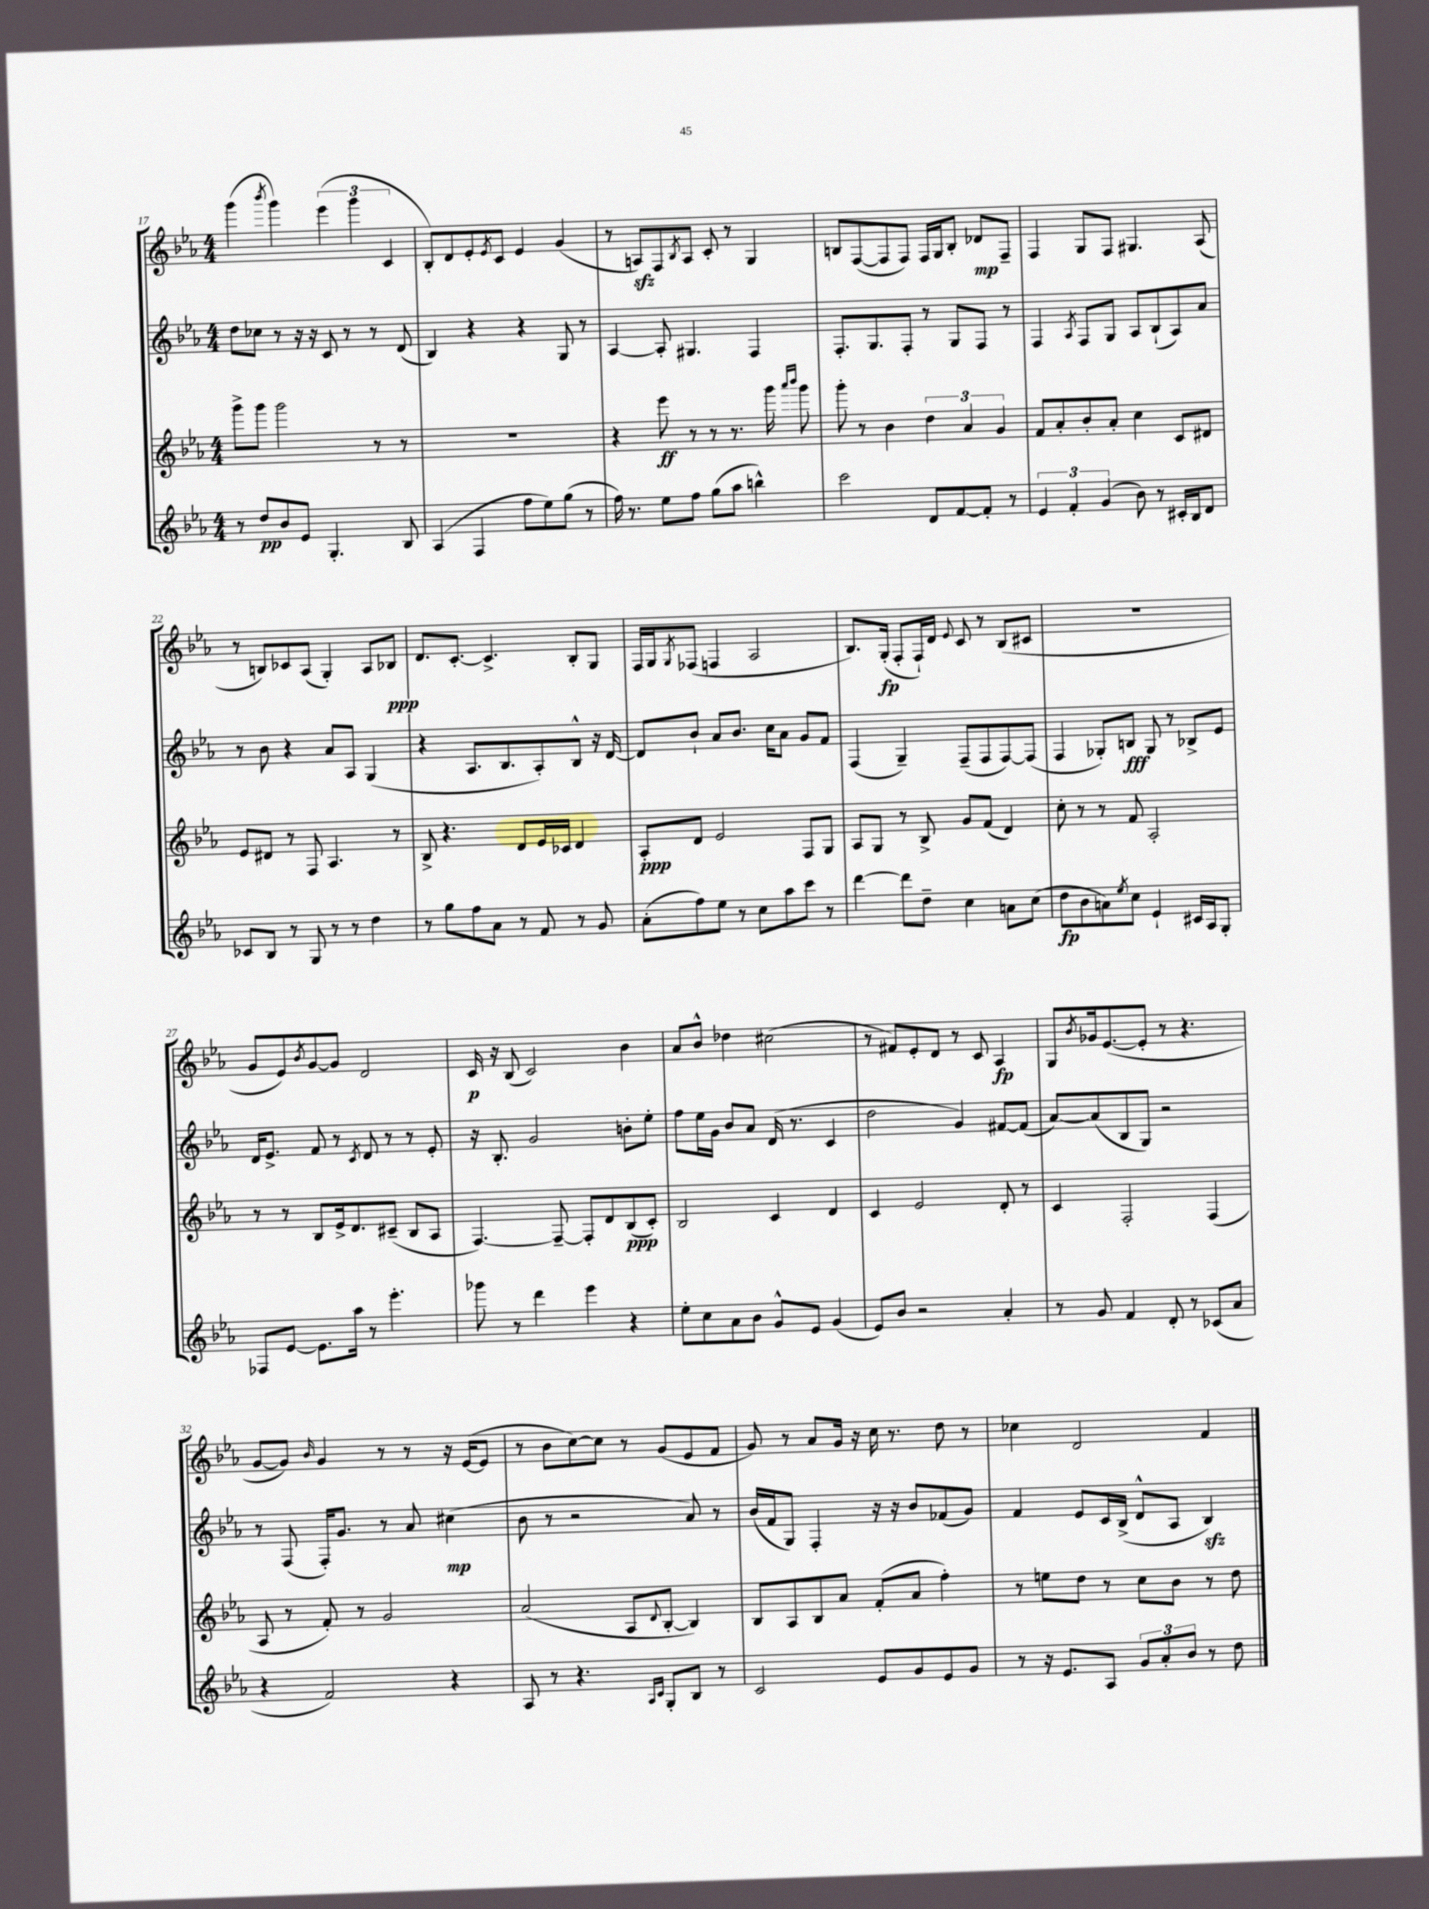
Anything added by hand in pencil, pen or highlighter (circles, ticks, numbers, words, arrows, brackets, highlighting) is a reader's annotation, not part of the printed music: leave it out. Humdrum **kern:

**kern	**dynam	**kern	**dynam	**kern	**dynam	**kern	**dynam
*part4	*part4	*part3	*part3	*part2	*part2	*part1	*part1
*staff4	*staff4	*staff3	*staff3	*staff2	*staff2	*staff1	*staff1
*clefG2	*	*clefG2	*	*clefG2	*	*clefG2	*
*k[b-e-a-]	*	*k[b-e-a-]	*	*k[b-e-a-]	*	*k[b-e-a-]	*
*M4/4	*	*M4/4	*	*M4/4	*	*M4/4	*
=17	=17	=17	=17	=17	=17	=17	=17
8r	.	8ggg^\L	.	8dd\L	.	(4ggg\	.
8dd/L	pp	8ggg\J	.	8cc-X\J	.	.	.
.	.	.	.	.	.	8qbbb-/	.
8b-/	.	2ggg\	.	8r	.	4ggg\)	.
8e-/J	.	.	.	16r	.	.	.
.	.	.	.	16r	.	.	.
4.G'/	.	.	.	8c/	.	(6eee-\	.
.	.	.	.	8r	.	.	.
.	.	.	.	.	.	6ggg\	.
.	.	8r	.	8r	.	.	.
.	.	.	.	.	.	6c/	.
8B-/	.	8r	.	(8d/	.	.	.
=18	=18	=18	=18	=18	=18	=18	=18
(4A-/	.	1r	.	4B-/)	.	8B-'/L)	.
.	.	.	.	.	.	8d/	.
4F/	.	.	.	4r	.	8e-'/	.
.	.	.	.	.	.	8qe-/	.
.	.	.	.	.	.	8c/J	.
8ff\L	.	.	.	4r	.	4e-/	.
8ee-\)	.	.	.	.	.	.	.
(8gg\J	.	.	.	8G/	.	(4g/	.
8r	.	.	.	8r	.	.	.
=19	=19	=19	=19	=19	=19	=19	=19
16ff\)	.	4r	.	[4A-/	.	8r	.
8.r	.	.	.	.	.	.	.
.	.	.	.	.	.	8Anzz/L)	.
8ee-\L	.	8eee-\	ff	8A-'/]	.	8F/	.
.	.	.	.	.	.	8qB-/	.
8ff\J	.	8r	.	4.G#X/	.	8A/J	.
(8gg\L	.	8r	.	.	.	8c'/	.
8aa-\J	.	8.r	.	.	.	8r	.
4bbn^^\)	.	.	.	4F/	.	4G/	.
.	.	16ggg\	.	.	.	.	.
.	.	16qqaaa-/LL	.	.	.	.	.
.	.	16qqbbb-/JJ	.	.	.	.	.
.	.	8ggg\	.	.	.	.	.
=20	=20	=20	=20	=20	=20	=20	=20
2ccc\	.	8ggg'\	.	8.F'/L	.	8Bn/L	.
.	.	8r	.	.	.	([8F/	.
.	.	.	.	8.G/	.	.	.
.	.	4b-\	.	.	.	8F/]	.
.	.	.	.	8F'/J	.	8F/J)	.
8d/L	.	6dd\	.	8r	.	16F/LL	.
.	.	.	.	.	.	16G/J	.
[8f/	.	.	.	8G/L	.	8B'/J	.
.	.	6a-/	.	.	.	.	.
8f'/J]	.	.	.	8F/J	.	8d-X/L	mp
.	.	6g/	.	.	.	.	.
8r	.	.	.	8r	.	8F~/J	.
=21	=21	=21	=21	=21	=21	=21	=21
6e-/	.	8f/L	.	4F/	.	4F/	.
.	.	8a-'/	.	.	.	.	.
6f'/	.	.	.	.	.	.	.
.	.	.	.	8qA-/	.	.	.
.	.	8b-'/	.	8F/L	.	8G/L	.
(6g/	.	.	.	.	.	.	.
.	.	8a-'/J	.	8G/J	.	8F/J	.
8b-\)	.	4cc\	.	8A-/L	.	4.G#X/	.
8r	.	.	.	(8B-`/	.	.	.
16c#X'/LL	.	8c/L	.	8A-/)	.	.	.
16B-/J	.	.	.	.	.	.	.
8d/J	.	8d#X/J	.	8a-/J	.	(8A-/	.
!!LO:LB:g=z
=22	=22	=22	=22	=22	=22	=22	=22
8c-X/L	.	8e-/L	.	8r	.	8r	.
8B-/J	.	8d#X/J	.	8b-\	.	8Bn/L)	.
8r	.	8r	.	4r	.	8c-X/	.
8G/	.	8F/	.	.	.	(8A-/J	.
8r	.	4.A-/	.	8a-/L	.	4G'/)	.
8r	.	.	.	8A-/J	.	.	.
4dd\	.	.	.	(4G/	.	8A-/L	.
.	.	8r	.	.	.	8B-X/J	ppp
=23	=23	=23	=23	=23	=23	=23	=23
8r	.	8B-^/	.	4r	.	8.d/L	.
8gg\L	.	4.r	.	.	.	.	.
.	.	.	.	.	.	[8.c'/J	.
8ff\	.	.	.	8.A-/L	.	.	.
8a-\J	.	.	.	.	.	4.c^/]	.
.	.	.	.	8.B-/	.	.	.
8r	.	8d/L	.	.	.	.	.
8f/	.	16e-/L	.	8A-'/)	.	.	.
.	.	16c-X/JJ	.	.	.	.	.
8r	.	4d/	.	8B-^^/J	.	8B-'/L	.
8g/	.	.	.	16r	.	8G/J	.
.	.	.	.	[16d/	.	.	.
=24	=24	=24	=24	=24	=24	=24	=24
(8a-'\L	.	8A-'/L	ppp	8d/L]	.	16F/LL	.
.	.	.	.	.	.	16G/J	.
.	.	.	.	.	.	8qG/	.
8ff\)	.	8d/J	.	8b-`/J	.	(8F-X/J	.
8ee-\J	.	2e-/	.	8a-/L	.	4Fn/	.
8r	.	.	.	8.b-/J	.	.	.
8cc\L	.	.	.	.	.	2A-/	.
.	.	.	.	16cc\KL	.	.	.
8aa-\	.	.	.	8a-\J	.	.	.
8ccc\J	.	8F/L	.	8g/L	.	.	.
8r	.	8G/J	.	8f/J	.	.	.
=25	=25	=25	=25	=25	=25	=25	=25
[4ddd\	.	8A-/L	.	(4F/	.	8.B-/L)	.
.	.	8G/J	.	.	.	.	.
.	.	.	.	.	.	(16G'/Jk	fp
8ddd\L]	.	8r	.	4G~/)	.	8F'/L	.
8dd~\J	.	8B-^/	.	.	.	16F`/L)	.
.	.	.	.	.	.	16d/JJ	.
.	.	.	.	.	.	8qqe-/	.
4cc\	.	8g/L	.	(8F~/L	.	8c/	.
.	.	(8f/J	.	8F/	.	8r	.
8an\L	.	4d/)	.	[8F/)	.	(8B-/L	.
(8cc\J	.	.	.	(8F/J]	.	8c#X/J	.
=26	=26	=26	=26	=26	=26	=26	=26
8dd\L	fp	8cc'\	.	4F/	.	1r	.
8b-\	.	8r	.	.	.	.	.
8an\)	.	8r	.	8G-X'/L)	.	.	.
8qee-/	.	.	.	.	.	.	.
8cc\J	.	8f/	.	8Bn/J	fff	.	.
4e-`/	.	2A-'/	.	8G-/	.	.	.
.	.	.	.	8r	.	.	.
16c#X/LL	.	.	.	8B-X^/L	.	.	.
16A-/J	.	.	.	.	.	.	.
8G'/J	.	.	.	8e-/J	.	.	.
!!LO:LB:g=z
=27	=27	=27	=27	=27	=27	=27	=27
8F-X/L	.	8r	.	16d/KL	.	8g/L	.
.	.	.	.	8.e-^/J	.	.	.
[8e-/J	.	8r	.	.	.	8e-/)	.
.	.	.	.	.	.	8qb-/	.
8.e-\L]	.	8B-/L	.	8f/	.	[8g/	.
.	.	16e-^/k	.	8r	.	8g/J]	.
16aa-\Jk	.	8.d/	.	.	.	.	.
.	.	.	.	8qc/	.	.	.
8r	.	.	.	8d/	.	2d/	.
4.eee-'\	.	(8c#X~/J	.	8r	.	.	.
.	.	8B-/L	.	8r	.	.	.
.	.	8A-/J	.	8e-'/	.	.	.
=28	=28	=28	=28	=28	=28	=28	=28
8ggg-X\	.	[4.F/)	.	16r	.	16c/	p
.	.	.	.	8.B-'/	.	16r	.
8r	.	.	.	.	.	(8B-/	.
4ddd\	.	.	.	2g/	.	2c/)	.
.	.	8F~/_	.	.	.	.	.
4eee-\	.	8F'/L]	.	.	.	.	.
.	.	8d/	.	.	.	.	.
4r	.	(8B-/	ppp	8bn'\L	.	4b-\	.
.	.	8c'/J)	.	8ee-'\J	.	.	.
=29	=29	=29	=29	=29	=29	=29	=29
8ee-'\L	.	2B-/	.	8ff\L	.	8a-/L	.
8cc\	.	.	.	16ee-\L	.	8b-^^/J	.
.	.	.	.	16g\JJ	.	.	.
8a-\	.	.	.	8b-/L	.	4dd-X\	.
8b-\J	.	.	.	8a-/J	.	.	.
8g^^/L	.	4c/	.	(16d/	.	(2cc#X\	.
.	.	.	.	8.r	.	.	.
8e-/J	.	.	.	.	.	.	.
(4g/	.	4d/	.	4c/	.	.	.
=30	=30	=30	=30	=30	=30	=30	=30
8e-/L)	.	4c/	.	2dd\	.	8r	.
8b-/J	.	.	.	.	.	8f#X/L)	.
2r	.	2e-/	.	.	.	8e-'/	.
.	.	.	.	.	.	8d/J	.
.	.	.	.	4g/)	.	8r	.
.	.	.	.	.	.	8c/	.
4a-'/	.	8d'/	.	[8f#X/L	.	4A-/	fp
.	.	8r	.	(8f#/J]	.	.	.
=31	=31	=31	=31	=31	=31	=31	=31
8r	.	4c/	.	[8a-/L)	.	8G/L	.
.	.	.	.	.	.	8qb-/	.
8g/	.	.	.	(8a-/]	.	16g-X/k	.
.	.	.	.	.	.	([8.e-/	.
4f/	.	2F'/	.	8B-/	.	.	.
.	.	.	.	8G/J)	.	8e-'/J]	.
8d'/	.	.	.	2r	.	8r	.
8r	.	.	.	.	.	4.r	.
(8c-X/L	.	(4F/	.	.	.	.	.
8a-/J	.	.	.	.	.	.	.
!!LO:LB:g=z
=32	=32	=32	=32	=32	=32	=32	=32
4r	.	8A-/	.	8r	.	[8g/L	.
.	.	8r	.	(8F/	.	8g/J])	.
.	.	.	.	.	.	16qqb-/	.
2f/)	.	8f'/)	.	16F'/KL)	.	4g/	.
.	.	.	.	8.g/J	.	.	.
.	.	8r	.	.	.	.	.
.	.	2g/	.	8r	.	8r	.
.	.	.	.	8a-/	.	8r	.
4r	.	.	.	(4cc#X\	mp	16r	.
.	.	.	.	.	.	([16e-/KL	.
.	.	.	.	.	.	8e-/J]	.
=33	=33	=33	=33	=33	=33	=33	=33
8A-/	.	(2a-/	.	8b-\	.	8r	.
8r	.	.	.	8r	.	8b-\L	.
4.r	.	.	.	2r	.	[8cc\)	.
.	.	.	.	.	.	8cc\J]	.
.	.	8A-/L	.	.	.	8r	.
16qqA-/LL	.	.	.	.	.	.	.
16qqc/JJ	.	8qqd/	.	.	.	.	.
8G'/L	.	[8B-'/J	.	.	.	(8g/L	.
8B-/J	.	4B-/])	.	8a-/)	.	8e-/	.
8r	.	.	.	8r	.	8f/J	.
=34	=34	=34	=34	=34	=34	=34	=34
2c/	.	8B-/L	.	(16b-/LL	.	8g/)	.
.	.	.	.	16f/J	.	.	.
.	.	8A-/	.	8G/J)	.	8r	.
.	.	8B-/	.	4F'/	.	8a-/L	.
.	.	8a-/J	.	.	.	16g/Jk	.
.	.	.	.	.	.	16r	.
8e-/L	.	(8f'/L	.	16r	.	16cc\	.
.	.	.	.	16r	.	8.r	.
8g/	.	8a-/J	.	8b-/L	.	.	.
8e-/	.	4ff'\)	.	(8f-X/	.	8dd\	.
8g/J	.	.	.	8g/J)	.	8r	.
=35	=35	=35	=35	=35	=35	=35	=35
8r	.	8r	.	4f/	.	4cc-X\	.
16r	.	8een\L	.	.	.	.	.
8.e-/L	.	.	.	.	.	.	.
.	.	8dd\J	.	8e-/L	.	2d/	.
8A-/J	.	8r	.	16c/L	.	.	.
.	.	.	.	(16B-^/JJ	.	.	.
12g/L	.	8cc\L	.	8d^^/L	.	.	.
12a-'/	.	.	.	.	.	.	.
.	.	8b-\J	.	8A-/J	.	.	.
12b-/J	.	.	.	.	.	.	.
8r	.	8r	.	4B-zz/)	.	4f/	.
8dd\	.	8dd\	.	.	.	.	.
==	==	==	==	==	==	==	==
*-	*-	*-	*-	*-	*-	*-	*-
